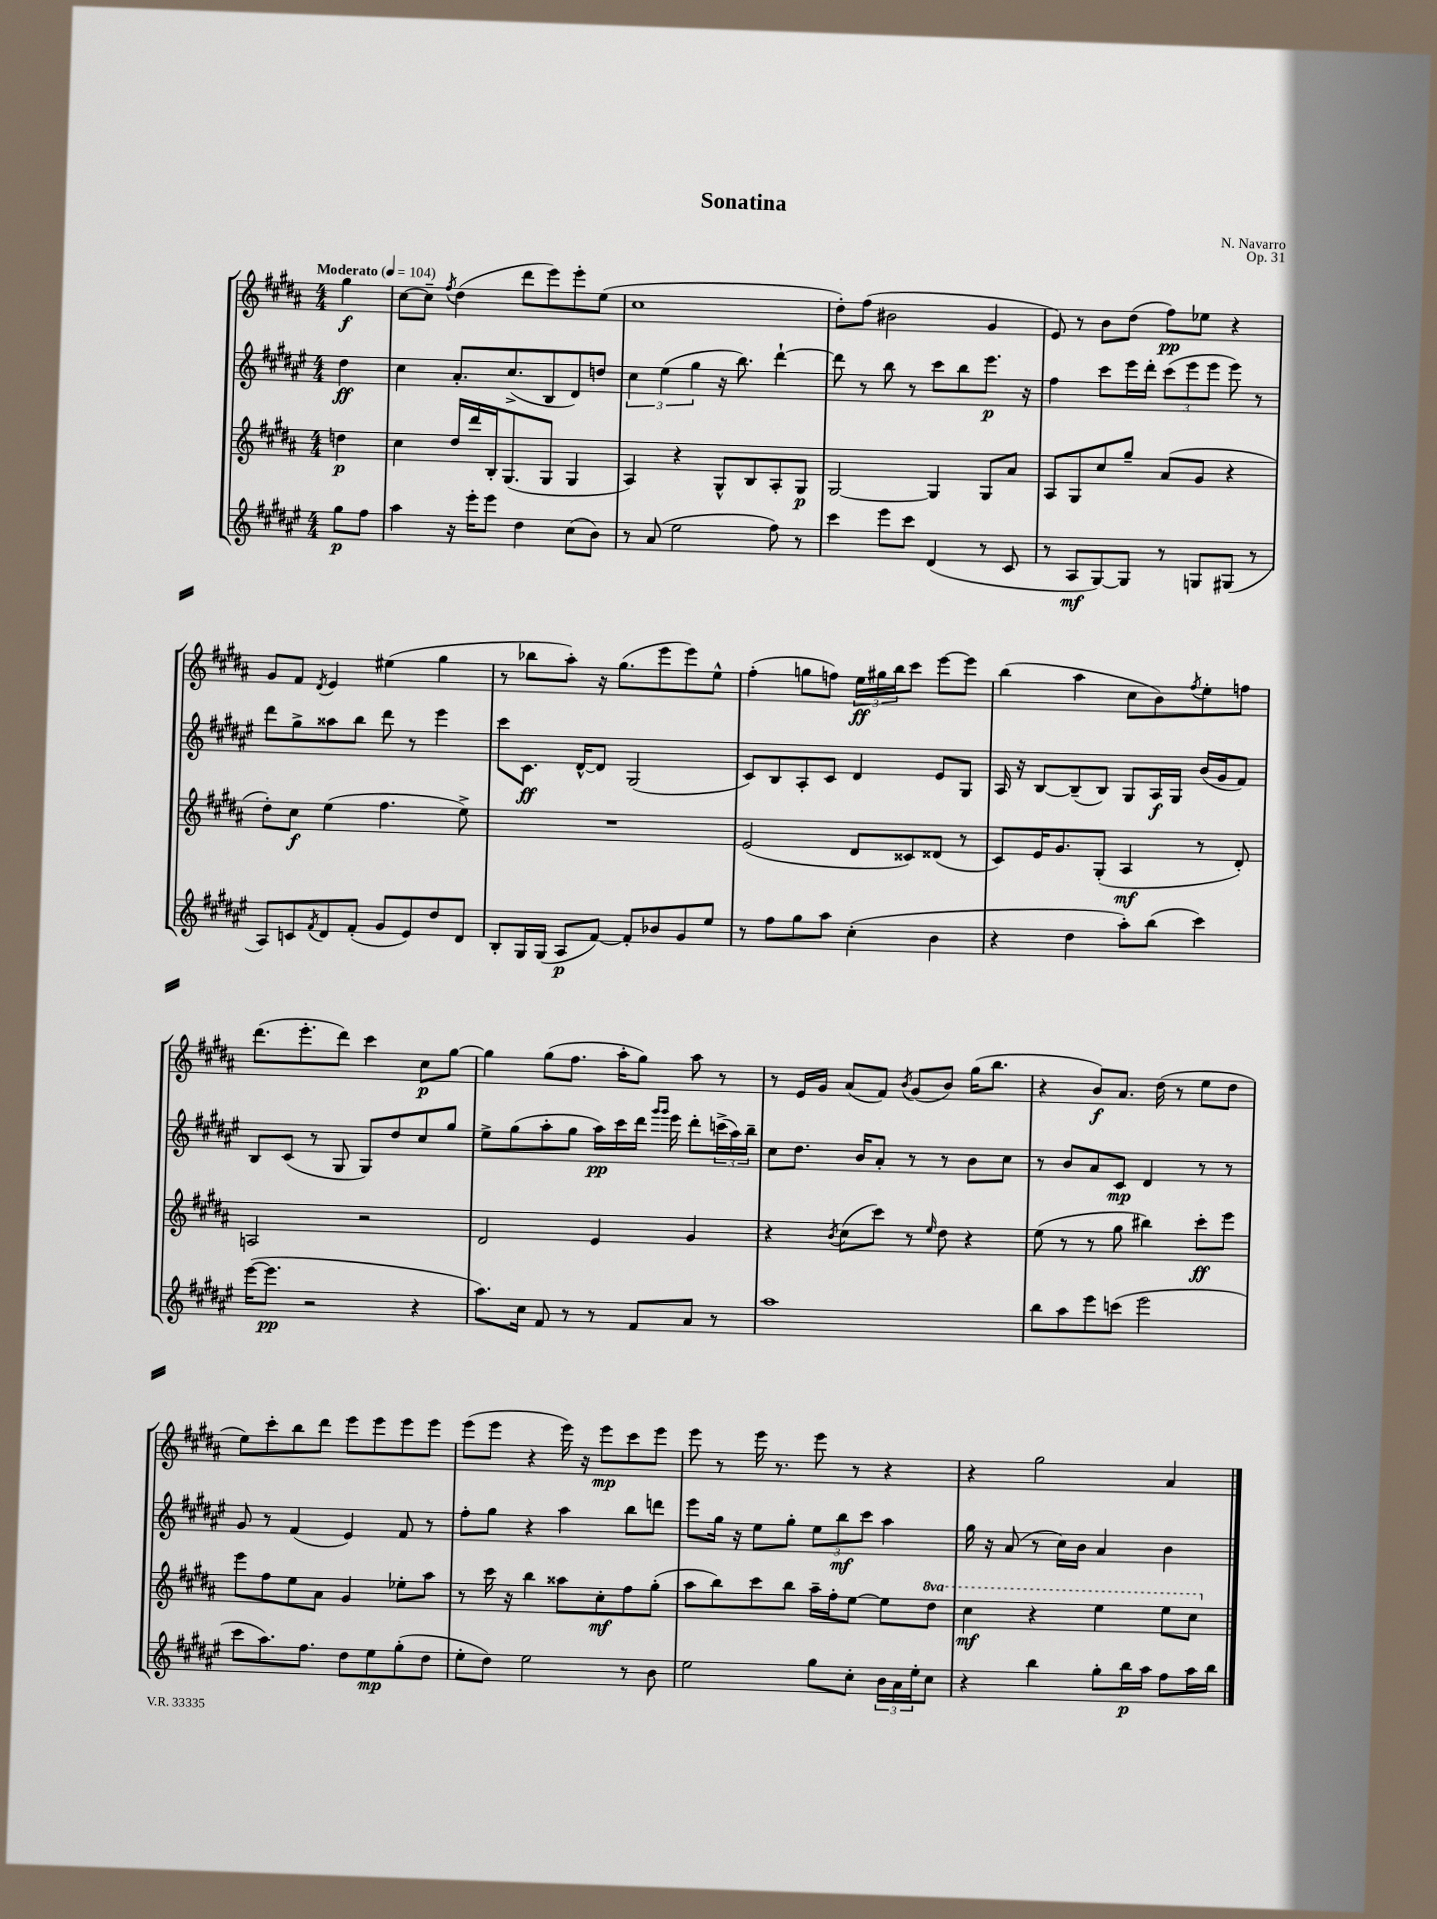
\header { title = "Sonatina" composer = "N. Navarro" opus = "Op. 31" }
<<
\new StaffGroup <<
\new Staff = "s0" {
    \clef treble \key b \major \numericTimeSignature \time 4/4 \partial 4 \tempo "Moderato" 4 = 104
    gis''4\f |
    cis''8~ cis''8-- \acciaccatura { fis''8 } dis''4( dis'''8 e'''8) e'''8-. e''8( |
    cis''1 |
    dis''8-.) fis''8( bis'2 gis'4 |
    e'8) r8 b'8 dis''8( fis''8\pp) ees''8 r4 |
    gis'8 fis'8 \acciaccatura { dis'8 } e'4 eis''4( gis''4 |
    r8 bes''8 ais''8-.) r16 gis''8.( e'''8 e'''8) e''8-^ |
    fis''4-.( g''8 f''8) \tuplet 3/2 { e''16\ff gis''16 b''16 } cis'''8 e'''8~ e'''8 |
    b''4( ais''4 cis''8 b'8) \acciaccatura { fis''8 } e''8-. f''8 |
    dis'''8.( e'''8.-. dis'''8) cis'''4 cis''8\p gis''8~ |
    gis''4 gis''8( fis''8. ais''16-. gis''8) ais''8 r8 |
    r8 e'16 gis'16 ais'8( fis'8) \acciaccatura { b'8 } gis'8( b'8) gis''16( b''8. |
    r4 b'8\f) ais'8. dis''16( r8 e''8 dis''8 |
    e''8) cis'''8-. b''8 dis'''8 e'''8 e'''8 e'''8 e'''8 |
    e'''8( e'''8 r4 e'''16) r16 e'''8\mp cis'''8 e'''8 |
    e'''8 r8 e'''16 r8. e'''8 r8 r4 |
    r4 gis''2 ais'4 \bar "|." |
}
\new Staff = "s1" {
    \clef treble \key fis \major \numericTimeSignature \time 4/4 \partial 4
    dis''4\ff |
    cis''4 ais'8.-. cis''8.->( b8 dis'8) d''8 |
    \tuplet 3/2 { cis''4 eis''4( gis''4 } r16 b''8.) dis'''4~-! |
    dis'''8 r8 b''8 r8 cis'''8 b''8 eis'''8.\p r16 |
    fis''4 cis'''8 eis'''16 dis'''16-. \tuplet 3/2 { cis'''8( eis'''8 eis'''8 } eis'''8) r8 |
    dis'''8 gis''8-> aisis''8 b''8 dis'''8 r8 eis'''4 |
    cis'''8 cis'8.\ff dis'16~-^ dis'8 gis2( |
    cis'8) b8 ais8-. cis'8 dis'4 eis'8 gis8 |
    ais16 r16 b8~ b8--( b8) gis8 ais16\f gis16 b'16( gis'16 fis'8) |
    b8 cis'8( r8 gis8 gis8) dis''8 cis''8 gis''8 |
    eis''8-> gis''8( ais''8-. gis''8 ais''16\pp) cis'''16 dis'''16 \grace { gis'''16 gis'''16 } eis'''16 dis'''8-. \tuplet 3/2 { c'''16->( ais''16) b''16-- } |
    cis''8 dis''8. b'16 ais'8-. r8 r8 b'8 cis''8 |
    r8 b'8 ais'8 cis'8\mp dis'4 r8 r8 |
    gis'8 r8 fis'4( eis'4) fis'8 r8 |
    fis''8-. gis''8 r4 ais''4 b''8 d'''8 |
    eis'''8 gis''16 r16 eis''8 gis''8-. \tuplet 3/2 { eis''8 b''8\mf cis'''8 } ais''4 |
    gis''16 r16 ais'8( r8 cis''16) b'16 ais'4 b'4 \bar "|." |
}
\new Staff = "s2" {
    \clef treble \key b \major \numericTimeSignature \time 4/4 \set Staff.ottavationMarkups = #ottavation-simple-ordinals \partial 4
    d''4\p |
    cis''4 dis''16 dis'''16 b16-. gis8.( gis8 gis4 |
    ais4) r4 gis8-^ b8 ais8-. gis8\p |
    gis2~ gis4 gis8 ais'8 |
    ais8 gis8 cis''8 gis''8-- ais'8( gis'8 r4 |
    dis''8-.) cis''8\f e''4( fis''4. e''8->) |
    R1 |
    e'2( dis'8 cisis'8) disis'8( r8 |
    cis'8) e'16 gis'8. gis8-.( ais4\mf r8 dis'8-.) |
    a2 r2 |
    dis'2 e'4 gis'4 |
    r4 \acciaccatura { b'8 } cis''8( cis'''8) r8 \grace { e''16 } dis''8 r4 |
    e''8( r8 r8 gis''8 bis''4) cis'''8-.\ff e'''8 |
    e'''8 fis''8 e''8 ais'8 gis'4 ees''8-. ais''8 |
    r8 cis'''16 r16 b''4 aisis''8 cis''8-.\mf fis''8 gis''8-.( |
    ais''8 b''8) cis'''8 b''8 ais''16-- fis''16-. e''8~ e''8 \ottava #1 dis'''8 |
    cis'''4\mf r4 e'''4 e'''8 cis'''8 \ottava #0 \bar "|." |
}
\new Staff = "s3" {
    \clef treble \key fis \major \numericTimeSignature \time 4/4 \partial 4
    gis''8\p fis''8 |
    ais''4 r16 eis'''16-. eis'''8 dis''4 cis''8( b'8) |
    r8 ais'8( eis''2 fis''8) r8 |
    cis'''4 eis'''8 cis'''8 dis'4( r8 cis'8 |
    r8 ais8\mf gis8~) gis8 r8 g8 gis8( r8 |
    ais8) c'8 \acciaccatura { fis'8 } dis'8 fis'8-.( gis'8 eis'8) dis''8 dis'8 |
    b8-. gis16 gis16( ais8\p fis'8~) fis'8-. bes'8 gis'8 eis''8 |
    r8 fis''8 gis''8 ais''8 cis''4-.( b'4 |
    r4 dis''4 ais''8-.) b''8( cis'''4) |
    eis'''16~( eis'''8.\pp r2 r4 |
    ais''8.) cis''16 fis'8 r8 r8 fis'8 ais'8 r8 |
    ais''1 |
    b''8 ais''8 eis'''8 c'''8( eis'''2 |
    cis'''8 ais''8.) fis''8. dis''8 eis''8\mp gis''8-.( dis''8 |
    eis''8-. dis''8) eis''2 r8 b'8 |
    eis''2 gis''8 cis''8-. \tuplet 3/2 { b'16 ais'16 eis''16-. } cis''8 |
    r4 b''4 gis''8-. b''16\p ais''16 fis''8 ais''16 b''16 \bar "|." |
}
>>
>>
\layout { \context { \Score \remove "Bar_number_engraver" } }
